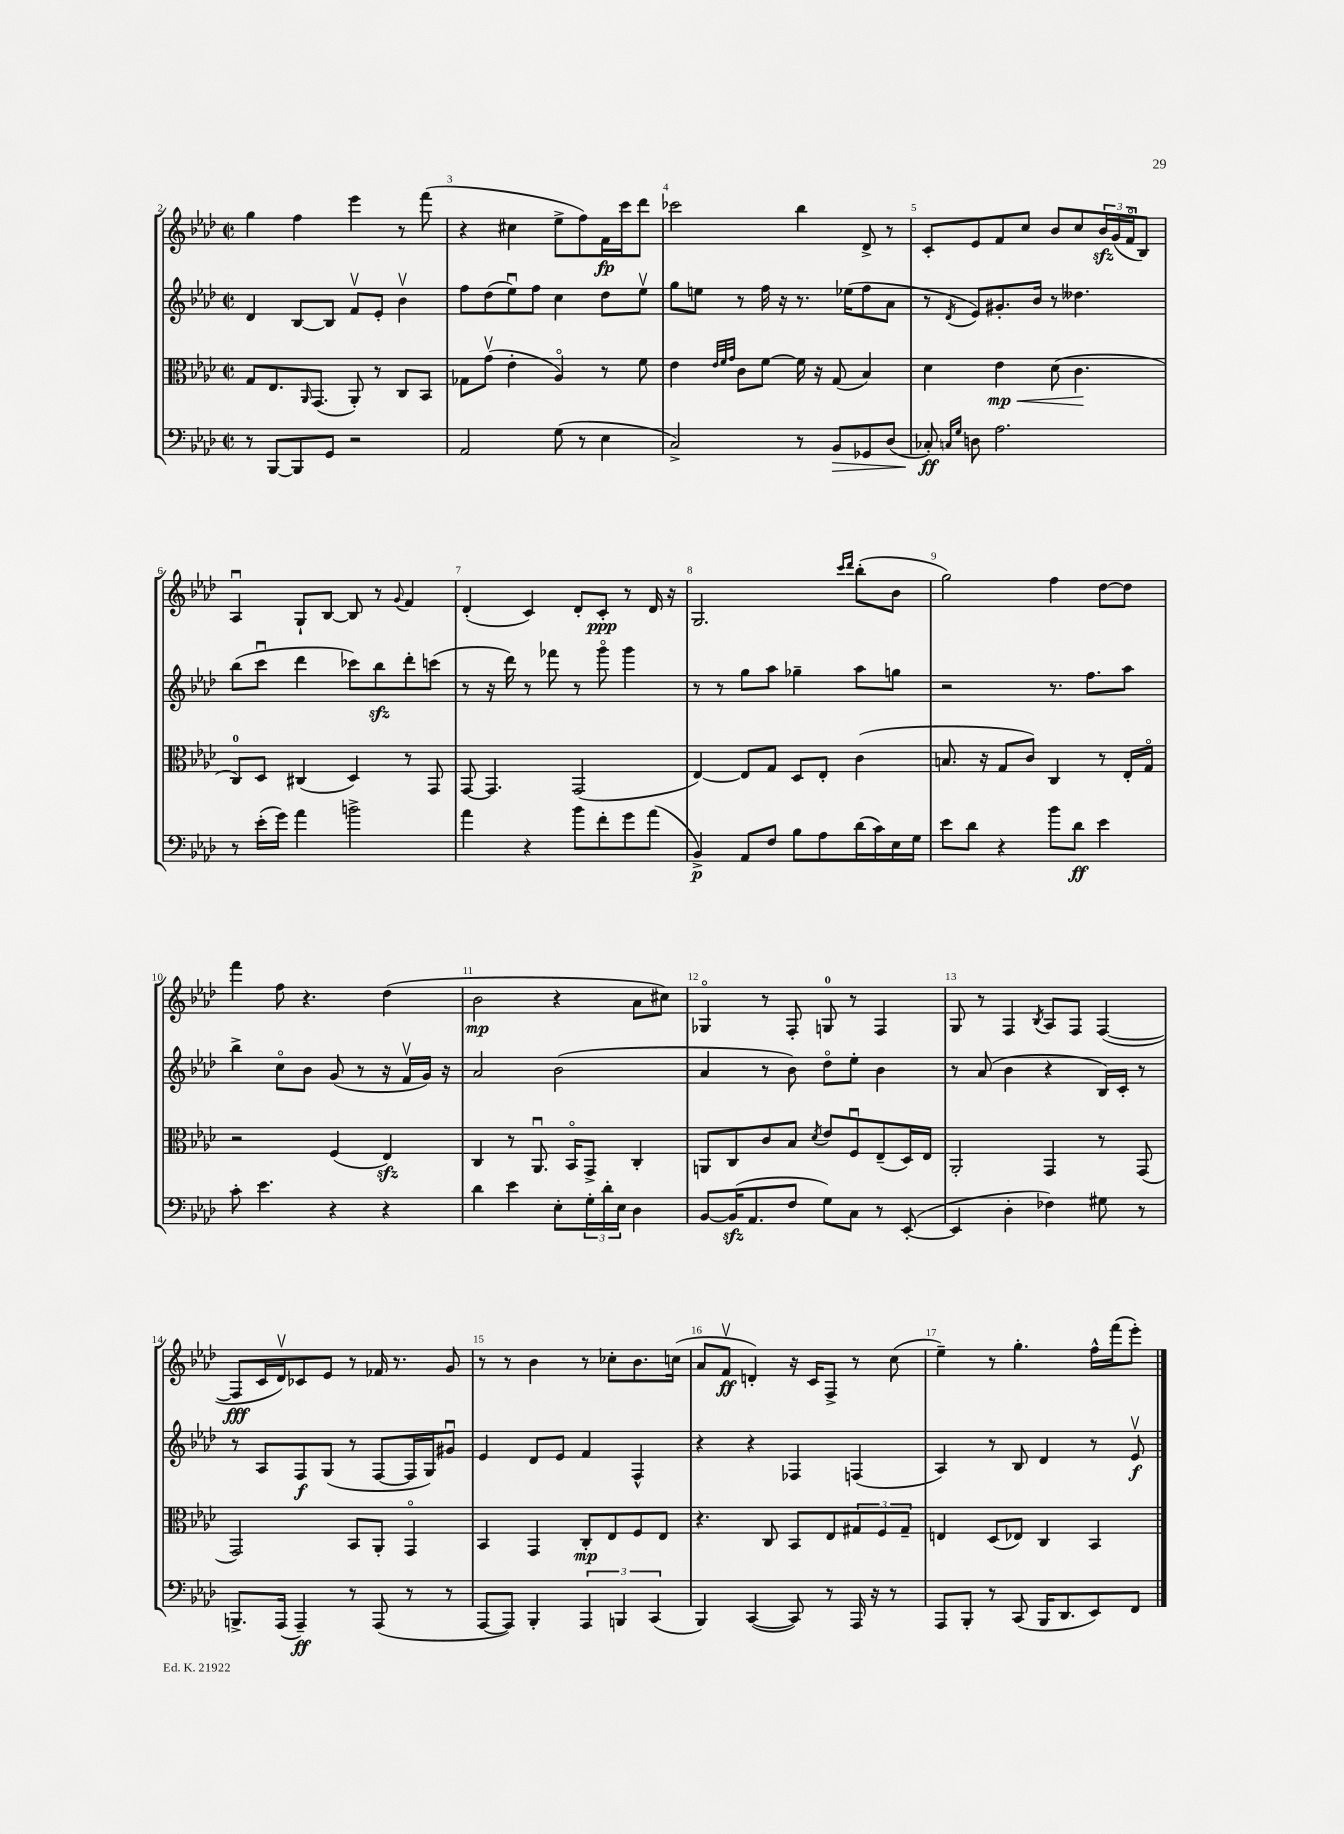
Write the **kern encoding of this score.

**kern	**kern	**kern	**kern
*staff4	*staff3	*staff2	*staff1
*clefF4	*clefC3	*clefG2	*clefG2
*k[b-e-a-d-]	*k[b-e-a-d-]	*k[b-e-a-d-]	*k[b-e-a-d-]
*M2/2	*M2/2	*M2/2	*M2/2
*met(c|)	*met(c|)	*met(c|)	*met(c|)
8r	8G/L	4d-/	4gg\
[8BBB-/L	8.E-/	.	.
8BBB-/]	.	[8B-/L	4ff\
.	16qqAA-/	.	.
.	(8.GG/J	.	.
8GG/J	.	8B-/]J	.
2r	8AA-'/)	8fv/L	4eee-\
.	8r	8e-'/J	.
.	8C/L	4b-v\	8r
.	8BB-/J	.	(8fff\
=	=	=	=
2AA-/	8G-\L	8ff\L	4r
.	(8gv\J	(8dd-\	.
.	4e-'\	8ee-u\)	4cc#\
.	.	8ff\J	.
(8G\	4A-o/)	4cc\	8ee-^\L
8r	.	.	8ff\)
4E-\	8r	8dd-\L	16f\L
.	.	.	16ccc\J
.	8f\	8ee-v\J	8ddd-\J
=	=	=	=
2C^/)	4e-\	8gg\L	2ccc-\
.	.	8ee\J	.
.	32qqe-/LLL	.	.
.	32qqf/	.	.
.	32qqg/JJJ	.	.
.	8c\L	8r	.
.	[8f\J	16ff\	.
.	.	16r	.
8r	16f\]	8.r	4bb-\
.	16r	.	.
8BB-/L	(8G/	.	.
.	.	(16ee-\LK	.
8GG-/	4B-/)	8ff\	8d-^/
(8D-/J	.	8a-\J	8r
=	=	=	=
8C-'/)	4d-\	8r	8c'/L
16qqC/LL	.	.	.
16qqG/JJ	.	8qd-/	.
8D\	.	8e-/L)	8e-/
2.A-\	4e-\	8.g#'/	8f/
.	.	.	8cc/J
.	.	16b-/Jk	.
.	(8d-\	8r	8b-/L
.	4.c\	4.dd--\	8cc/
.	.	.	24b-/L
.	.	.	(24g/
.	.	.	24fo/J
.	.	.	8B-/J)
=	=	=	=
8r	8C/L)	(8bb-\L	4A-u/
(16e-'\LL	8D-/J	8cccu\J	.
16g\JJ)	.	.	.
4a-\	(4C#/	4ddd-\	8G`/L
.	.	.	[8B-/J
2b^\	4D-/)	8ccc-\L)	8B-/]
.	.	8bb-\	8r
.	.	.	8qqg/
.	8r	8ddd-'\	4f/
.	8GG/	(8ccc\J	.
=	=	=	=
4a-\	[8GG/	8r	(4d-'/
.	4.GG/]	16r	.
.	.	16ddd-\)	.
4r	.	8r	4c/)
.	.	8fff-\	.
8b-\L	(2GG/	8r	8d-'/L
8f'\	.	8gggo\	8c'/J
8g\	.	4ggg\	8r
(8a-\J	.	.	16d-/
.	.	.	16r
=	=	=	=
4BB-^/)	[4E-/)	8r	2.G/
.	.	8r	.
8AA-/L	8E-/]L	8gg\L	.
8F/J	8G/J	8aa-\J	.
8B-\L	8D-/L	4gg-~\	.
8A-\	8E-'/J	.	.
.	.	.	16qqccc/LL
.	.	.	16qqddd-/JJ
(16d-\L	(4c\	8aa-\L	(8bb-'\L
16c\)	.	.	.
16E-\	.	8gg\J	8b-\J
16G\JJ	.	.	.
=	=	=	=
8e-\L	8.B/	2r	2gg\)
8d-\J	.	.	.
.	16r	.	.
4r	8G/L	.	.
.	8c/J)	.	.
8b-\L	4C/	8.r	4ff\
8d-\J	.	.	.
.	.	8.ff\L	.
4e-\	8r	.	[8dd-\L
.	16E-'/LL	8aa-\J	8dd-\]J
.	16Go/JJ	.	.
=	=	=	=
8c'\	2r	4bb-^\	4fff\
4.e-\	.	.	.
.	.	8cco\L	8ff\
.	.	8b-\J	4.r
4r	(4F/	(8g/	.
.	.	8r	.
4r	4E-/)	16r	(4dd-\
.	.	16fv/LL	.
.	.	16g/JJ)	.
.	.	16r	.
=	=	=	=
4d-\	4C/	2a-/	2b-\
4e-\	8r	.	.
.	8.AA-u/	.	.
8E-'\L	.	(2b-\	4r
.	16BB-o/LK	.	.
24G'\L	8GG^/J	.	.
24d-'\	.	.	.
24E-\JJ	.	.	.
4D-\	4C'/	.	8a-\L
.	.	.	8cc#\J)
=	=	=	=
[8BB-/L	8AA/L	4a-/	4G-o/
(16BB-/]K	8C/	.	.
8.AA-/	.	.	.
.	8c/	8r	8r
8F/J	8B-/J	8b-\)	8F'/
.	8qd-/	.	.
8G\L)	8e-/L	8dd-o\L	8G/
8C\J	8Fu/	8ee-'\J	8r
8r	(8E-~/	4b-\	4F/
([8EE-'/	16D-/L)	.	.
.	16E-/JJ	.	.
=	=	=	=
4EE-/]	2AA-'/	8r	8G/
.	.	(8a-/	8r
4D-'\	.	4b-\	4F/
.	.	.	8qB-/
4F-\)	4GG/	4r	8A-/L
.	.	.	8F/J
8G#\	8r	16B-/LL)	([4F/
.	.	16c'/JJ	.
8r	(8GG/	8r	.
=	=	=	=
8.BBB^/L	2GG/)	8r	8F/]L
.	.	8A-/L	16c/L
(16AAA-/Jk	.	.	16d-v/J)
4AAA-~/)	.	8F/	8c-/
.	.	(8G/J	8e-/J
8r	8BB-/L	8r	8r
(8AAA-/	8AA-'/J	[8F/L	16f-/
.	.	.	8.r
8r	4GGo/	16F/]L	.
.	.	16G/J)	.
8r	.	8g#u/J	8g/
=	=	=	=
[8AAA-/L	4BB-/	4e-/	8r
8AAA-/]J)	.	.	8r
4BBB-'/	4GG/	8d-/L	4b-\
.	.	8e-/J	.
6AAA-/	8C'/L	4f/	8r
.	8E-/	.	8cc-'\L
6BBB/	.	.	.
.	8F/	4F^^/	8.b-\
(6CC/	.	.	.
.	8E-/J	.	.
.	.	.	(16cc\Jk
=	=	=	=
4BBB-/)	4.r	4r	8a-/L
.	.	.	8fv/J
([4CC/	.	4r	4d'/)
.	8C/	.	.
8CC/])	8BB-/L	4F-/	16r
.	.	.	16c/LK
8r	8E-/	.	8F^/J
16AAA-/	12G#/	(4F/	8r
16r	.	.	.
.	12F/	.	.
8r	.	.	(8cc\
.	12G#~/J	.	.
=	=	=	=
8AAA-/L	4E/	4A-/)	4ee-~\)
8BBB-'/J	.	.	.
8r	(8D-/L	8r	8r
(8CC/	8E-/J)	8B-/	4.gg'\
16BBB-/LK	4C/	4d-/	.
8.DD-/	.	.	.
8EE-/)	4BB-/	8r	16ff^^\LL
.	.	.	(16fff\J
8FF/J	.	8e-v/	8eee-'\J)
==	==	==	==
*-	*-	*-	*-
